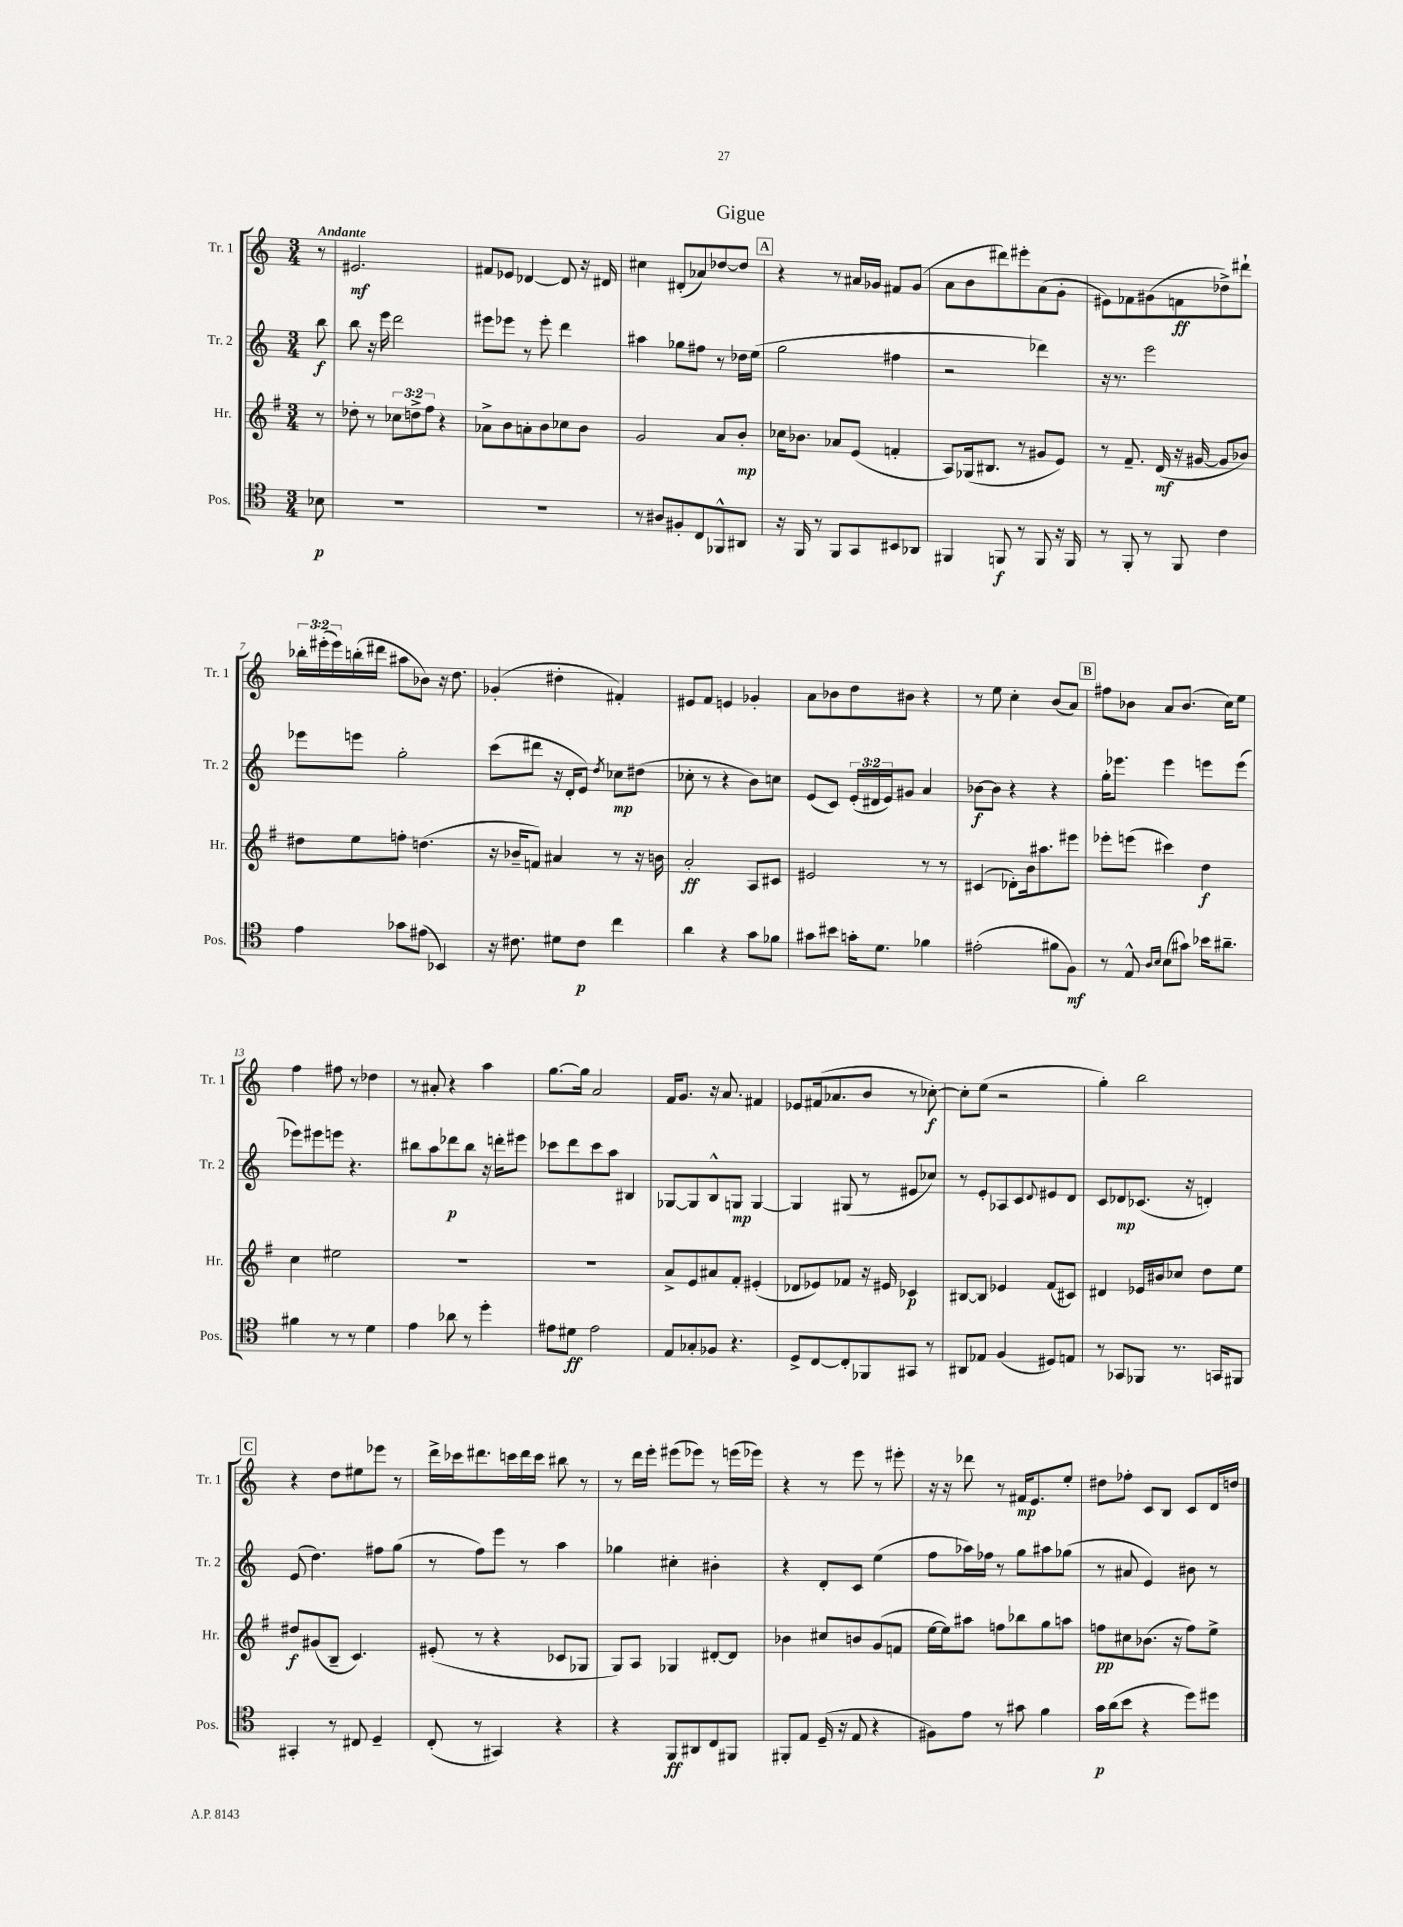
\header { title = "Gigue" }
<<
\new StaffGroup <<
\new Staff = "s0" \with { instrumentName = "Tr. 1" shortInstrumentName = "Tr. 1" } {
    \clef treble \key c \major \numericTimeSignature \time 3/4 \override Staff.TupletNumber.text = #tuplet-number::calc-fraction-text \partial 8 \tempo "Andante"
    r8 |
    eis'2.\mf |
    fis'8 ees'8 des'4~ des'8 r16 dis'16 |
    cis''4 dis'8-.( aes'8) des''8~ des''8 |
    \mark \markup { \box "A" } r4 r8 ais'16 ges'16 fis'8 ges'8( |
    a'8 b'8 dis'''8) eis'''8-. a'8( g'8-. |
    eis'8) fes'8 gis'8( f'8\ff des''8->) dis'''8-! |
    \tuplet 3/2 { bes''16-. eis'''16-.( eis'''16) } b''16-.( dis'''16 ais''8 bes'8) r16 d''8. |
    ges'4-.( dis''4-. fis'4-.) |
    eis'8 f'8 e'4 ges'4-. |
    a'8 bes'8 d''8 bis'8 r4 |
    r8 e''8 c''4-. b'8( a'8) |
    \mark \markup { \box "B" } fis''8 bes'8 a'8 bes'8.( c''16) e''8 |
    f''4 fis''8 r8 des''4 |
    r8 ais'8-. r4 a''4 |
    g''8.~ g''16 a'2 |
    f'16 g'8. r16 a'8. fis'4 |
    ees'8 fis'16( aes'8. b'8 r8 ces''8~-.\f) |
    ces''8-. e''8( r2 |
    g''4-.) b''2 |
    \mark \markup { \box "C" } r4 d''8 eis''8 ees'''8 r8 |
    d'''16-> ces'''16 dis'''8. c'''16 dis'''16 c'''16 bis''8 r8 |
    r8 d'''16 e'''16-. eis'''8( ees'''8) r8 e'''16( ees'''16) |
    r4 r8 e'''8 r8 eis'''8-. |
    r16 r16 des'''8 r8 fis'16\mp e'8. e''8-. |
    dis''8 fes''8-. c'8 b8 c'8 d'16 d''16 \bar "|." |
}
\new Staff = "s1" \with { instrumentName = "Tr. 2" shortInstrumentName = "Tr. 2" } {
    \clef treble \key c \major \numericTimeSignature \time 3/4 \override Staff.TupletNumber.text = #tuplet-number::calc-fraction-text \partial 8
    b''8\f |
    b''8 r16 e'''16 d'''2 |
    eis'''8 ees'''8 r8 ees'''8-. d'''4 |
    ais''4 ges''8 fis''8 r8 des''16 e''16( |
    \mark \markup { \box "A" } g''2 fis''4 |
    r2 des'''4) |
    r16 r8. e'''2 |
    ees'''8 e'''8 g''2-. |
    c'''8( dis'''8 r16 d'16-. e'8) \acciaccatura { d''8 } ces''8\mp dis''8( |
    ces''8-. r8 r4 b'8) c''8 |
    e'8( c'8) \tuplet 3/2 { e'16-.( dis'16 e'16) } gis'8 a'4 |
    bes'8~\f bes'8 r4 r4 |
    \mark \markup { \box "B" } g''16-. ees'''8. ees'''4 e'''8 e'''8( |
    ees'''8) eis'''8 e'''8 r4. |
    bis''8 a''8 des'''8\p bis''8 r16 d'''16-. eis'''8 |
    ces'''8 d'''8 ces'''8 a''8 bis4 |
    ges8~ ges8 b8-^ g8\mp g4~ |
    g4 gis8( r8 eis'8 ces''8) |
    r8 e'8-. aes8 c'8 \appoggiatura { d'8 } eis'8 d'8 |
    c'8 des'8\mp ces'8.( r16 d'4-.) |
    \mark \markup { \box "C" } e'8( d''4.) fis''8 g''8( |
    r8 f''8) e'''8 r8 a''4 |
    ges''4 cis''4-. bis'4-. |
    r4 d'8-. c'8 e''4( |
    f''8 aes''16) fes''16 r8 g''8 ais''8 ges''8( |
    r8 ais'8 e'4) bis'8 r8 \bar "|." |
}
\new Staff = "s2" \with { instrumentName = "Hr." shortInstrumentName = "Hr." } {
    \clef treble \key g \major \numericTimeSignature \time 3/4 \override Staff.TupletNumber.text = #tuplet-number::calc-fraction-text \partial 8
    r8 |
    des''8-. r8 \tuplet 3/2 { ces''8 d''8-> fis''8 } r4 |
    aes'8-> b'8 a'8-. b'8 ces''8 b'8 |
    g'2 a'8 b'8-.\mp |
    \mark \markup { \box "A" } ces''16 bes'8. aes'8 e'8( f'4-. |
    a8) ges16( bis8. r8 gis'8 e'8) |
    r8 fis'8.-- d'16\mf( r16 gis'16~ gis'8 bes'8) |
    dis''8 e''8 f''8-. d''4.( |
    r16 bes'16-- f'8) ais'4 r8 r16 b'16 |
    a'2-.\ff a8 cis'8 |
    eis'2 r8 r8 |
    cis'4( des'8-.) b'16 ais''8. eis'''8 |
    \mark \markup { \box "B" } ees'''8-. e'''8( cis'''4) d''4\f |
    c''4 eis''2 |
    R2. |
    R2. |
    a'8-> e'8 ais'8 fis'8-. eis'4-.( |
    des'8 ees'8) fes'8 r16 eis'16 ces'4\p |
    bis8~ bis8 ees'4 fis'8( cis'8) |
    dis'4 ees'16 bis'16 ces''8 d''8 e''8 |
    \mark \markup { \box "C" } dis''8\f gis'8( b8-- c'4.) |
    eis'8-.( r8 r4 ces'8 ges8 |
    g8) a8 ges4 dis'8~-. dis'8 |
    bes'4 cis''8 b'8 g'8( f'8 |
    e''16~ e''16) ais''8 f''8 bes''8 g''8 a''8 |
    f''8\pp cis''8 bes'8.( r16 f''8) e''8-> \bar "|." |
}
\new Staff = "s3" \with { instrumentName = "Pos." shortInstrumentName = "Pos." } {
    \clef tenor \key c \major \numericTimeSignature \time 3/4 \partial 8
    bes8\p |
    R2. |
    R2. |
    r8 ais8 fis8-. c8 fes,8-^ ais,8 |
    \mark \markup { \box "A" } r16 f,16 r8 f,8 g,8 bis,8 aes,8 |
    fis,4 f,8\f r8 f,8 r16 f,16 |
    r8 f,8-. r8 f,8 c'4 |
    e'4 ges'8 eis'8( bes,4) |
    r16 cis'8. dis'8 cis'8\p c''4 |
    a'4 r4 g'8 fes'8 |
    gis'8 bis'8 g'16-. d'8. fes'4 |
    eis'2-.( fis'8 f8\mf) |
    \mark \markup { \box "B" } r8 e8-^ \grace { a16 b16 } b8( gis'8) bes'16 ais'8.-- |
    fis'4 r8 r8 d'4 |
    e'4 aes'8 r8 d''4-. |
    eis'8 dis'8\ff eis'2 |
    e8 ges8-. fes8 r4. |
    d8-> c8~ c8-. fes,8 gis,8 r8 |
    ais,8 ees8 f4( dis8) e8 |
    r8 ges,8 fes,8 r8. g,16 fis,8 |
    \mark \markup { \box "C" } gis,4-. r8 cis8 d4-- |
    c8-.( r8 gis,4) r4 |
    r4 f,8\ff ais,8 c8 fis,8 |
    fis,8-. e8 d16--( r16 e8 r4 |
    fis8) e'8 r8 gis'8 f'4 |
    g'16\p a'16( b'8 r4 d''8) dis''8 \bar "|." |
}
>>
>>
